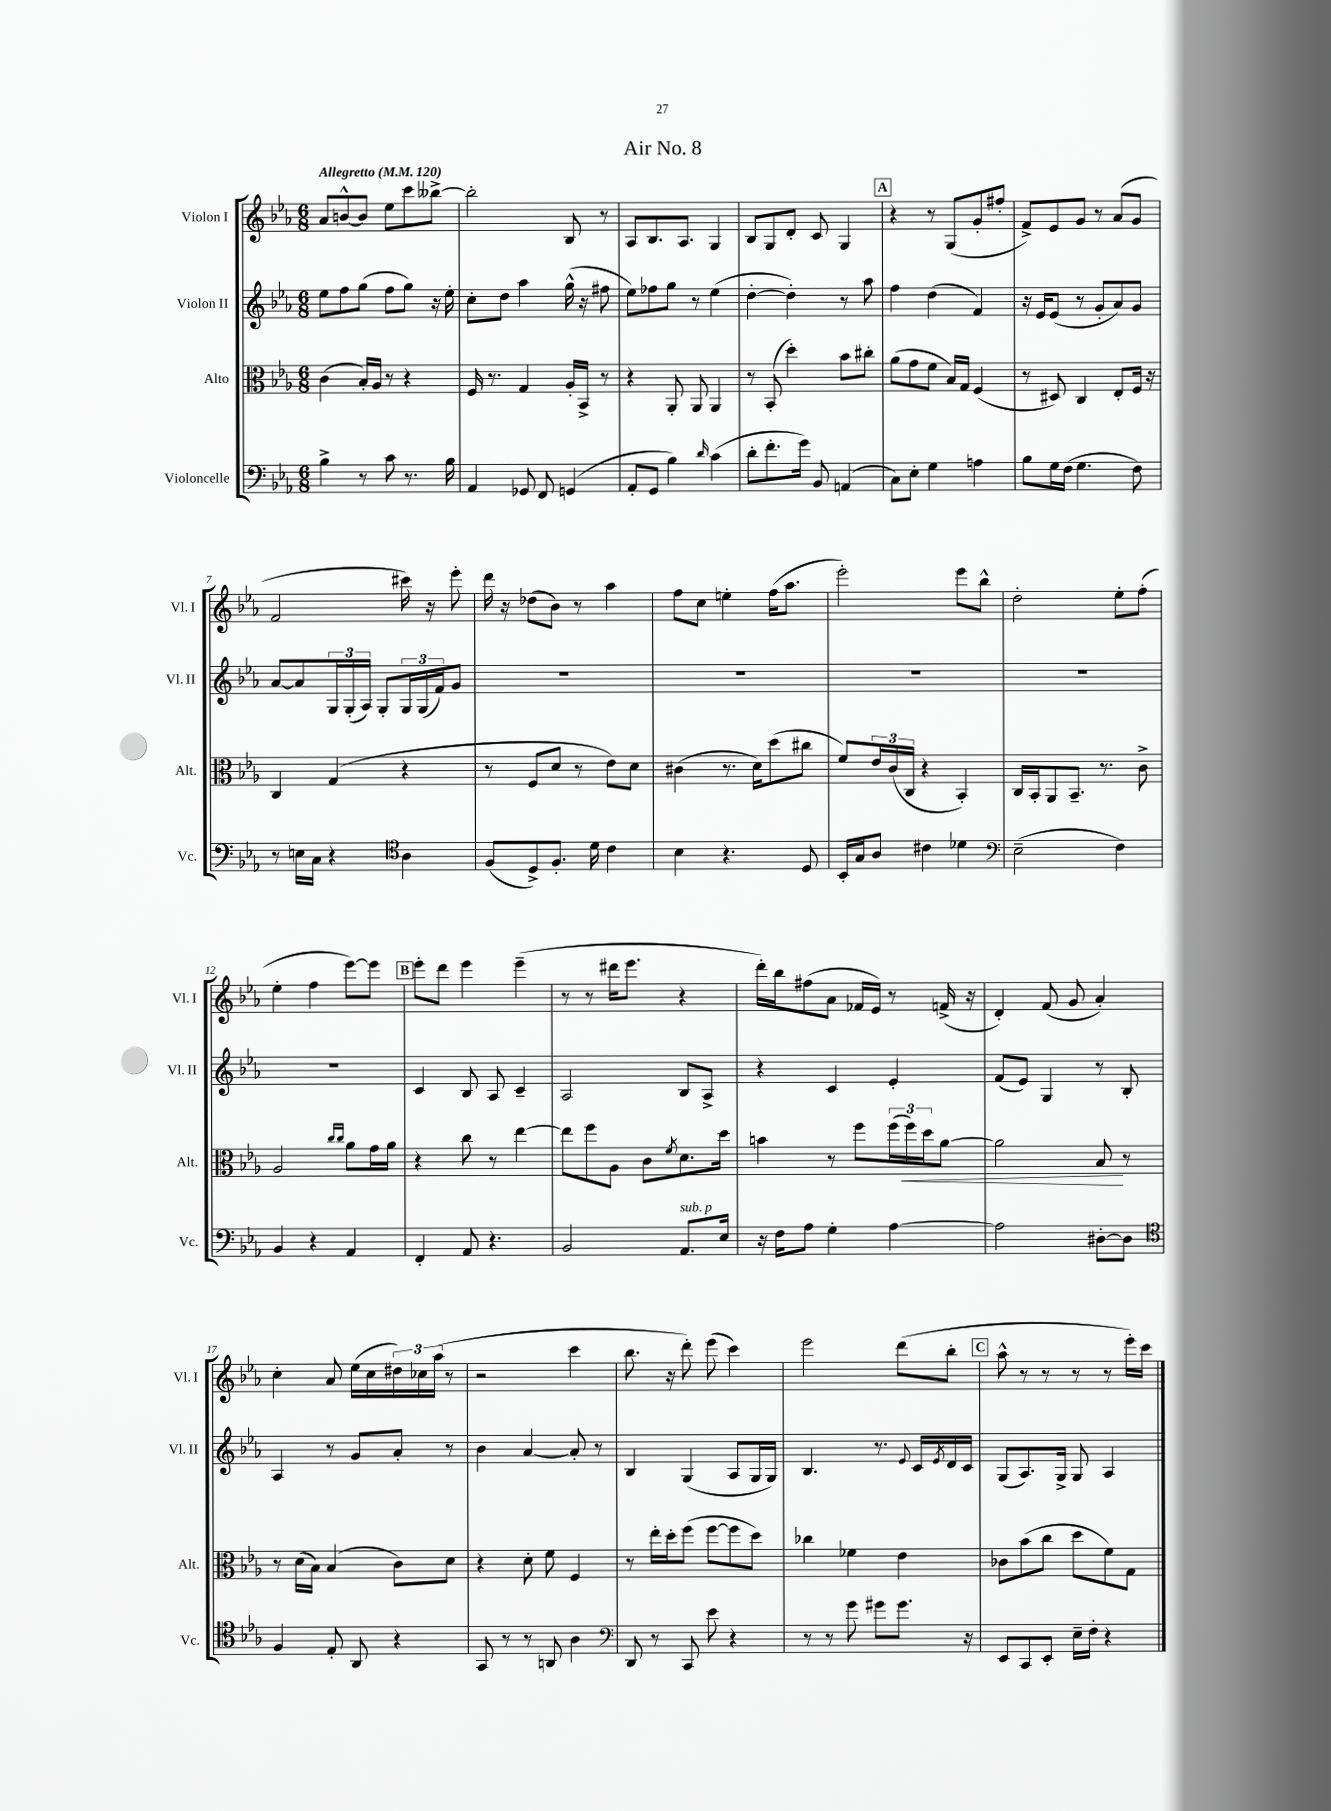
\header { title = "Air No. 8" }
<<
\new StaffGroup <<
\new Staff = "s0" \with { instrumentName = "Violon I" shortInstrumentName = "Vl. I" } {
    \clef treble \key ees \major \numericTimeSignature \time 6/8 \tempo "Allegretto" 4 = 120
    aes'8 b'8~-^ b'8 ees''8 c'''8 beses''8~-> |
    beses''2-. bes8 r8 |
    aes8 bes8. aes8. g4 |
    bes8 g8 d'8-. c'8 g4 |
    \mark \markup { \box "A" } r4 r8 g8( g'8-. fis''8-. |
    f'8->) ees'8 g'8 r8 aes'8( g'8 |
    f'2 cis'''16) r16 ees'''8-. |
    d'''16 r16 des''8( bes'8) r8 aes''4 |
    f''8 c''8 e''4-. f''16( aes''8. |
    ees'''2-.) ees'''8 bes''8-^ |
    d''2-. ees''8-. f''8-.( |
    ees''4-. f''4 ees'''8~) ees'''8 |
    \mark \markup { \box "B" } ees'''8-. d'''8 ees'''4 ees'''4--( |
    r8 r8 dis'''16 ees'''8. r4 |
    d'''16-.) bes''16 fis''8( aes'8 fes'16 ees'16) r8 f'16->( r16 |
    d'4-.) f'8( g'8 aes'4-.) |
    c''4-. aes'8 ees''16( c''16 \tuplet 3/2 { dis''16) ces''16 aes''16( } r8 |
    r2 c'''4 |
    bes''8. r16 d'''8-.) ees'''8( c'''4) |
    ees'''2 d'''8( bes''8-. |
    \mark \markup { \box "C" } aes''8-^ r8 r8 r8 r8 ees'''16-.) c'''16 \bar "|." |
}
\new Staff = "s1" \with { instrumentName = "Violon II" shortInstrumentName = "Vl. II" } {
    \clef treble \key ees \major \numericTimeSignature \time 6/8
    ees''8 f''8 g''8( f''8 g''8) r16 ees''16-. |
    c''8-. d''8 aes''4 g''16-^( r16 fis''8 |
    ees''8) fes''8 g''8 r8 ees''4( |
    d''4~-. d''4-.) r8 aes''8 |
    \mark \markup { \box "A" } f''4 d''4( f'4) |
    r16 ees'16 ees'8( r8 g'8-. aes'8) g'8 |
    aes'8~ aes'8 \tuplet 3/2 { g16 g16-.( aes16) } g8-. \tuplet 3/2 { g16 g16( f'16) } g'8 |
    R2. |
    R2. |
    R2. |
    R2. |
    R2. |
    \mark \markup { \box "B" } c'4 bes8 aes8 c'4-- |
    aes2 bes8 aes8-> |
    r4 c'4 ees'4-. |
    f'8( ees'8) g4 r8 bes8-. |
    aes4 r8 g'8 aes'8-. r8 |
    bes'4 aes'4~ aes'8-. r8 |
    bes4 g4( aes8 g16 g16) |
    bes4. r8. \appoggiatura { ees'8 } c'16 \acciaccatura { ees'8 } d'16 c'16 |
    \mark \markup { \box "C" } g8( aes8.) g16-> g8 aes4 \bar "|." |
}
\new Staff = "s2" \with { instrumentName = "Alto" shortInstrumentName = "Alt." } {
    \clef alto \key ees \major \numericTimeSignature \time 6/8
    c'4( bes16-.) aes16 r8 r4 |
    f16 r8. g4 aes16-. bes,16-> r8 |
    r4 aes,8-. aes,8 aes,4 |
    r8 bes,8-.( d''4-.) bes'8 cis''8-. |
    \mark \markup { \box "A" } aes'8( g'8 f'8 bes16) g16 f4( |
    r8 dis8) c4 ees8-. f16 r16 |
    c4 g4( r4 |
    r8 f8 d'8 r8 ees'8) d'8 |
    cis'4( r8. d'16) d''8( cis''8 |
    f'8) \tuplet 3/2 { ees'16 c'16( c16 } r4 bes,4-.) |
    c16 bes,16-. aes,8 bes,8.-- r8. c'8-> |
    aes2 \grace { c''16 c''16 } aes'8 g'16 aes'16 |
    \mark \markup { \box "B" } r4 c''8 r8 ees''4~ |
    ees''8 f''8 aes8 c'8 \acciaccatura { f'8 } d'8. d''16 |
    b'4 r8 f''8 \tuplet 3/2 { f''16( f''16\<) d''16 } aes'8~ |
    aes'2 bes8\! r8 |
    r8 d'16( bes16) bes4( c'8) d'8 |
    r4 d'8-. f'8 f4 |
    r8 ees''16-. d''16-. f''8( f''8~ f''8 d''8) |
    ces''4 fes'4 ees'4 |
    \mark \markup { \box "C" } ces'8 bes'8( c''8 d''8 f'8) g8 \bar "|." |
}
\new Staff = "s3" \with { instrumentName = "Violoncelle" shortInstrumentName = "Vc." } {
    \clef bass \key ees \major \numericTimeSignature \time 6/8
    bes4-> r8 c'8 r8. bes16 |
    aes,4 ges,8 f,8 g,4( |
    aes,8-. g,8 bes4) \grace { d'16 } c'4( |
    d'8-. f'8.-. g'16) bes,8 a,4( |
    \mark \markup { \box "A" } c8) ees8-. g4 a4 |
    bes8 g16 f16( g4. f8) |
    r8 e16 c16 r4 \clef tenor aes4 |
    f8( d8->) f8.-. d'16 c'4 |
    bes4 r4. d8 |
    bes,16-. g16 aes8 cis'4 des'4 |
    \clef bass ees2--( f4) |
    bes,4 r4 aes,4 |
    \mark \markup { \box "B" } f,4-. aes,8 r4. |
    bes,2 aes,8.^\markup { \italic "sub. p" } ees16 |
    r16 f16 aes8 g4-. aes4~ |
    aes2 dis8~-. dis8 |
    \clef tenor f4 ees8-. aes,8 r4 |
    g,8 r8 r8 a,8 aes4 |
    \clef bass d,8 r8 c,8 ees'8 r4 |
    r8 r8 g'8 gis'8 gis'8. r16 |
    \mark \markup { \box "C" } ees,8 c,8 ees,8-. ees16-- f16-. r4 \bar "|." |
}
>>
>>
